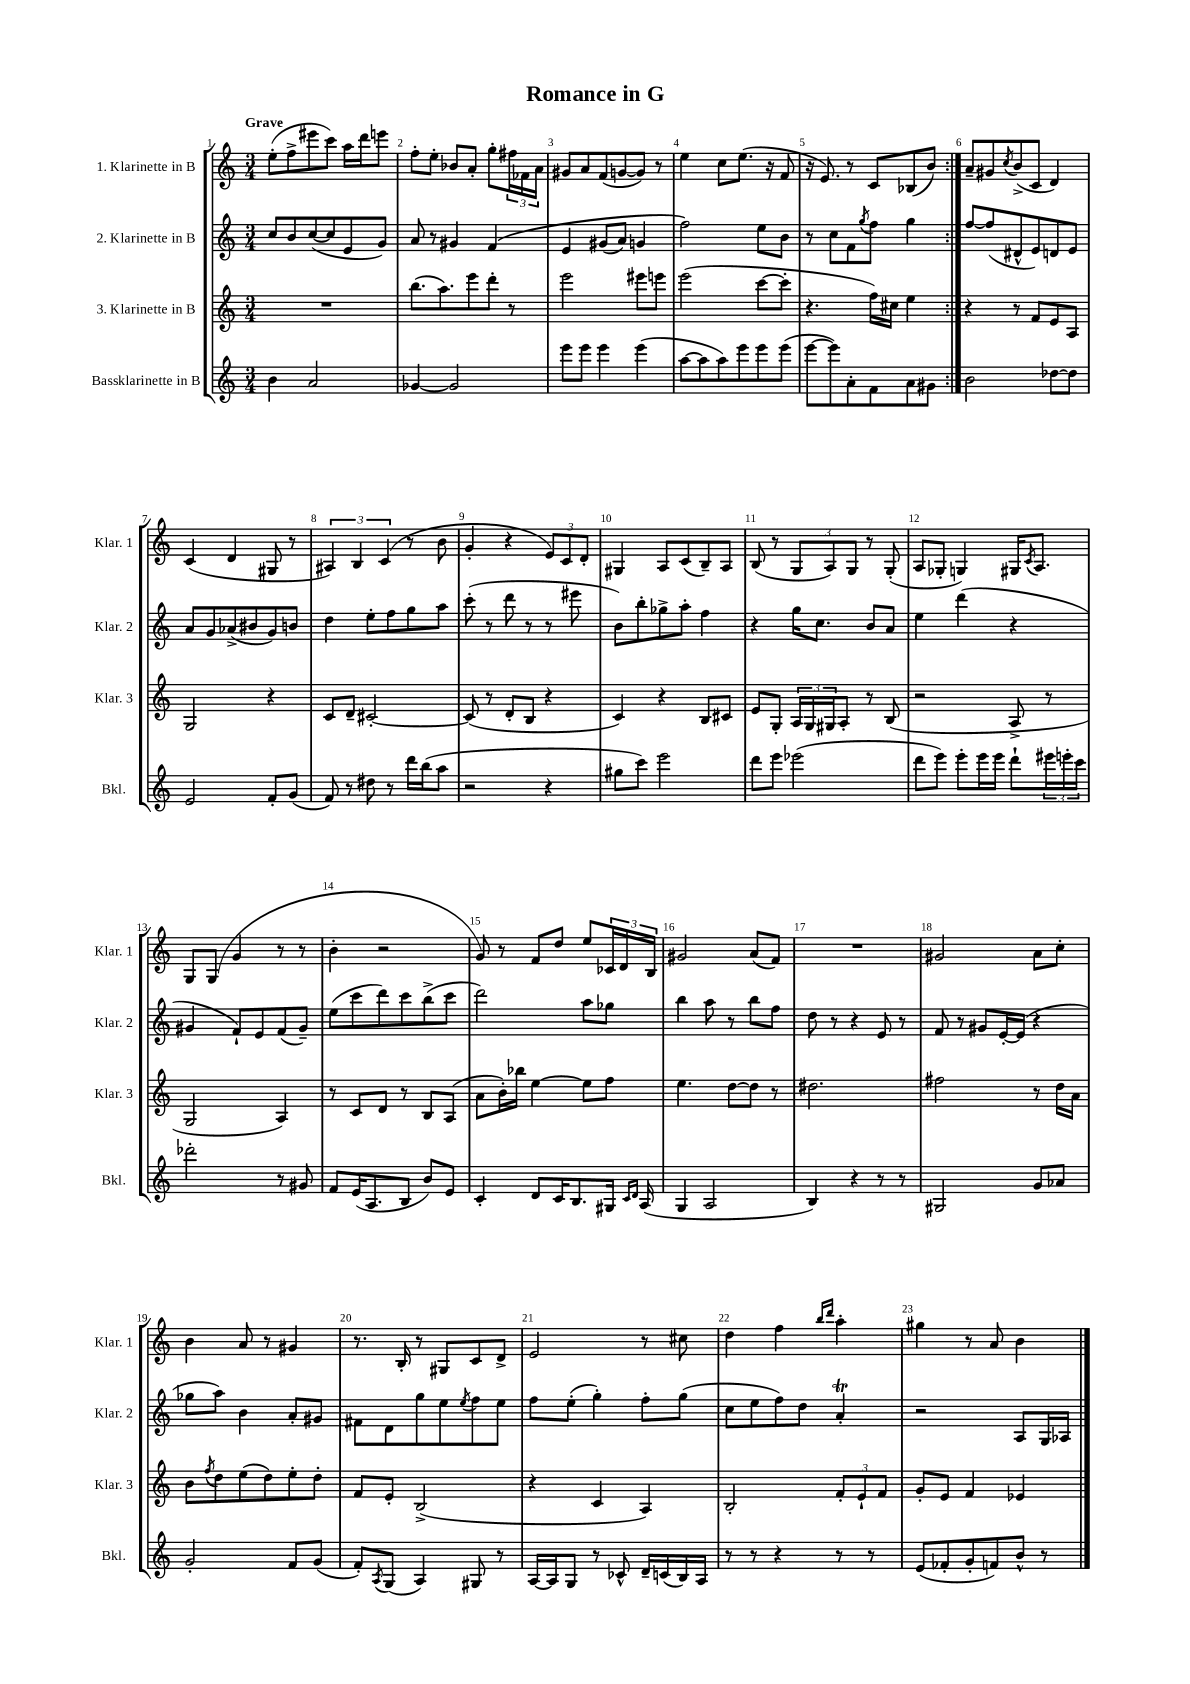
\header { title = "Romance in G" }
<<
\new StaffGroup <<
\new Staff = "s0" \with { instrumentName = "1. Klarinette in B" shortInstrumentName = "Klar. 1" } {
    \clef treble \key c \major \numericTimeSignature \time 3/4 \tempo "Grave"
    \repeat volta 2 { e''8-.( f''8-> eis'''8 c'''8) a''16 d'''16 e'''8 |
    f''8-. e''8-. bes'8 a'8-. g''8-. \tuplet 3/2 { fis''16 fes'16 a'16 } |
    gis'8 a'8 f'8( g'8~ g'8) r8 |
    e''4 c''8 e''8.( r16 f'8 |
    r16 e'8.) r8 c'8 bes8( b'8) | }
    a'8-- gis'8 \acciaccatura { c''8 } b'8->( c'8 d'4) |
    c'4( d'4 gis8 r8 |
    \tuplet 3/2 { ais4) b4 c'4( } r8 b'8 |
    g'4-. r4 \tuplet 3/2 { e'8) c'8 d'8-. } |
    gis4 a8 c'8( b8--) a8 |
    b8( r8 \tuplet 3/2 { g8 a8) g8 } r8 g8-.( |
    a8 ges8-. g4) gis16 \acciaccatura { c'8 } a8. |
    g8 g8( g'4 r8 r8 |
    b'4-. r2 |
    g'8) r8 f'8 d''8 e''8 \tuplet 3/2 { ces'16 d'16 b16 } |
    gis'2 a'8( f'8) |
    R2. |
    gis'2 a'8 c''8-. |
    b'4 a'8 r8 gis'4 |
    r8. b16-. r8 gis8 c'8 d'8-> |
    e'2 r8 cis''8 |
    d''4 f''4 \grace { b''16 d'''16 } a''4-. |
    gis''4 r8 a'8 b'4 \bar "|." |
}
\new Staff = "s1" \with { instrumentName = "2. Klarinette in B" shortInstrumentName = "Klar. 2" } {
    \clef treble \key c \major \numericTimeSignature \time 3/4
    \repeat volta 2 { c''8 b'8 c''8~( c''8 e'8 g'8) |
    a'8 r8 gis'4 f'4\( |
    e'4 gis'8( a'8) g'4 |
    f''2\) e''8 b'8 |
    r8 c''8 f'8 \acciaccatura { g''8 } f''8 g''4 | }
    f''8~ f''8( dis'8-^ e'8) d'8 e'8 |
    a'8 g'8 aes'8->( bis'8 g'8) b'8 |
    d''4 e''8-. f''8 g''8 a''8 |
    c'''8-.( r8 d'''8 r8 r8 eis'''8 |
    b'8) b''8-. ges''8-> a''8-. f''4 |
    r4 g''16 c''8. b'8 a'8 |
    e''4 d'''4( r4 |
    gis'4 f'8-!) e'8 f'8( gis'8--) |
    e''8( c'''8 d'''8) c'''8 b''8->( c'''8 |
    d'''2) a''8 ges''8 |
    b''4 a''8 r8 b''8 f''8 |
    d''8 r8 r4 e'8 r8 |
    f'8 r8 gis'8 e'16~-. e'16( r4 |
    ges''8 a''8) b'4 a'8-. gis'8 |
    fis'8 d'8 g''8 e''8 \acciaccatura { e''8 } f''8 e''8 |
    f''8 e''8-.( g''4-.) f''8-. g''8( |
    c''8 e''8 f''8) d''8 a'4-.\trill |
    r2 a8 g16 aes16 \bar "|." |
}
\new Staff = "s2" \with { instrumentName = "3. Klarinette in B" shortInstrumentName = "Klar. 3" } {
    \clef treble \key c \major \numericTimeSignature \time 3/4
    \repeat volta 2 { R2. |
    b''8.( a''8.) e'''8 d'''8-. r8 |
    e'''2 eis'''8 e'''8 |
    e'''2( c'''8~ c'''8-. |
    r4. f''16) cis''16 e''4 | }
    r4 r8 f'8 e'8 a8 |
    g2 r4 |
    c'8 d'8-- cis'2~-. |
    cis'8( r8 d'8-. b8 r4 |
    c'4) r4 b8 cis'8 |
    e'8 g8-. \tuplet 3/2 { a16 g16 gis16 } a8-. r8 b8( |
    r2 a8-> r8 |
    g2 a4) |
    r8 c'8 d'8 r8 b8 a8( |
    a'8 b'16-.) bes''16 e''4~ e''8 f''8 |
    e''4. d''8~ d''8 r8 |
    dis''2. |
    fis''2 r8 d''16 a'16 |
    b'8 \acciaccatura { f''8 } d''8 e''8( d''8) e''8-. d''8-. |
    f'8 e'8-. b2->( |
    r4 c'4 a4) |
    b2-. \tuplet 3/2 { f'8-. e'8-! f'8 } |
    g'8-. e'8 f'4 ees'4 \bar "|." |
}
\new Staff = "s3" \with { instrumentName = "Bassklarinette in B" shortInstrumentName = "Bkl." } {
    \clef treble \key c \major \numericTimeSignature \time 3/4
    \repeat volta 2 { b'4 a'2 |
    ges'4~ ges'2 |
    e'''8 e'''8 e'''4 e'''4( |
    a''8~ a''8 a''8) e'''8 e'''8 e'''8( |
    e'''8~ e'''8) a'8-. f'8 a'8 gis'8 | }
    b'2 des''8~ des''8 |
    e'2 f'8-. g'8( |
    f'8) r8 dis''8 r8 d'''16 b''16( a''8 |
    r2 r4 |
    gis''8 c'''8) e'''2 |
    d'''8 e'''8 ees'''2( |
    d'''8 e'''8) e'''8-. e'''16 e'''16 d'''8-! \tuplet 3/2 { eis'''16 e'''16-. c'''16 } |
    des'''2-. r8 gis'8 |
    f'8 e'16( a8. b8 b'8) e'8 |
    c'4-. d'8 c'16 b8. gis16 \grace { c'16 d'16 } a16( |
    g4 a2 |
    b4) r4 r8 r8 |
    gis2 g'8 aes'8 |
    g'2-. f'8 g'8( |
    f'8-.) \acciaccatura { a8 } g8( a4) gis8 r8 |
    a16~ a16 g8 r8 ces'8-^ d'16-- c'16( b16) a16 |
    r8 r8 r4 r8 r8 |
    e'8( fes'8-. g'8-. f'8) b'8-^ r8 \bar "|." |
}
>>
>>
\layout { \context { \Score \override BarNumber.break-visibility = ##(#f #t #t) barNumberVisibility = #all-bar-numbers-visible } }
